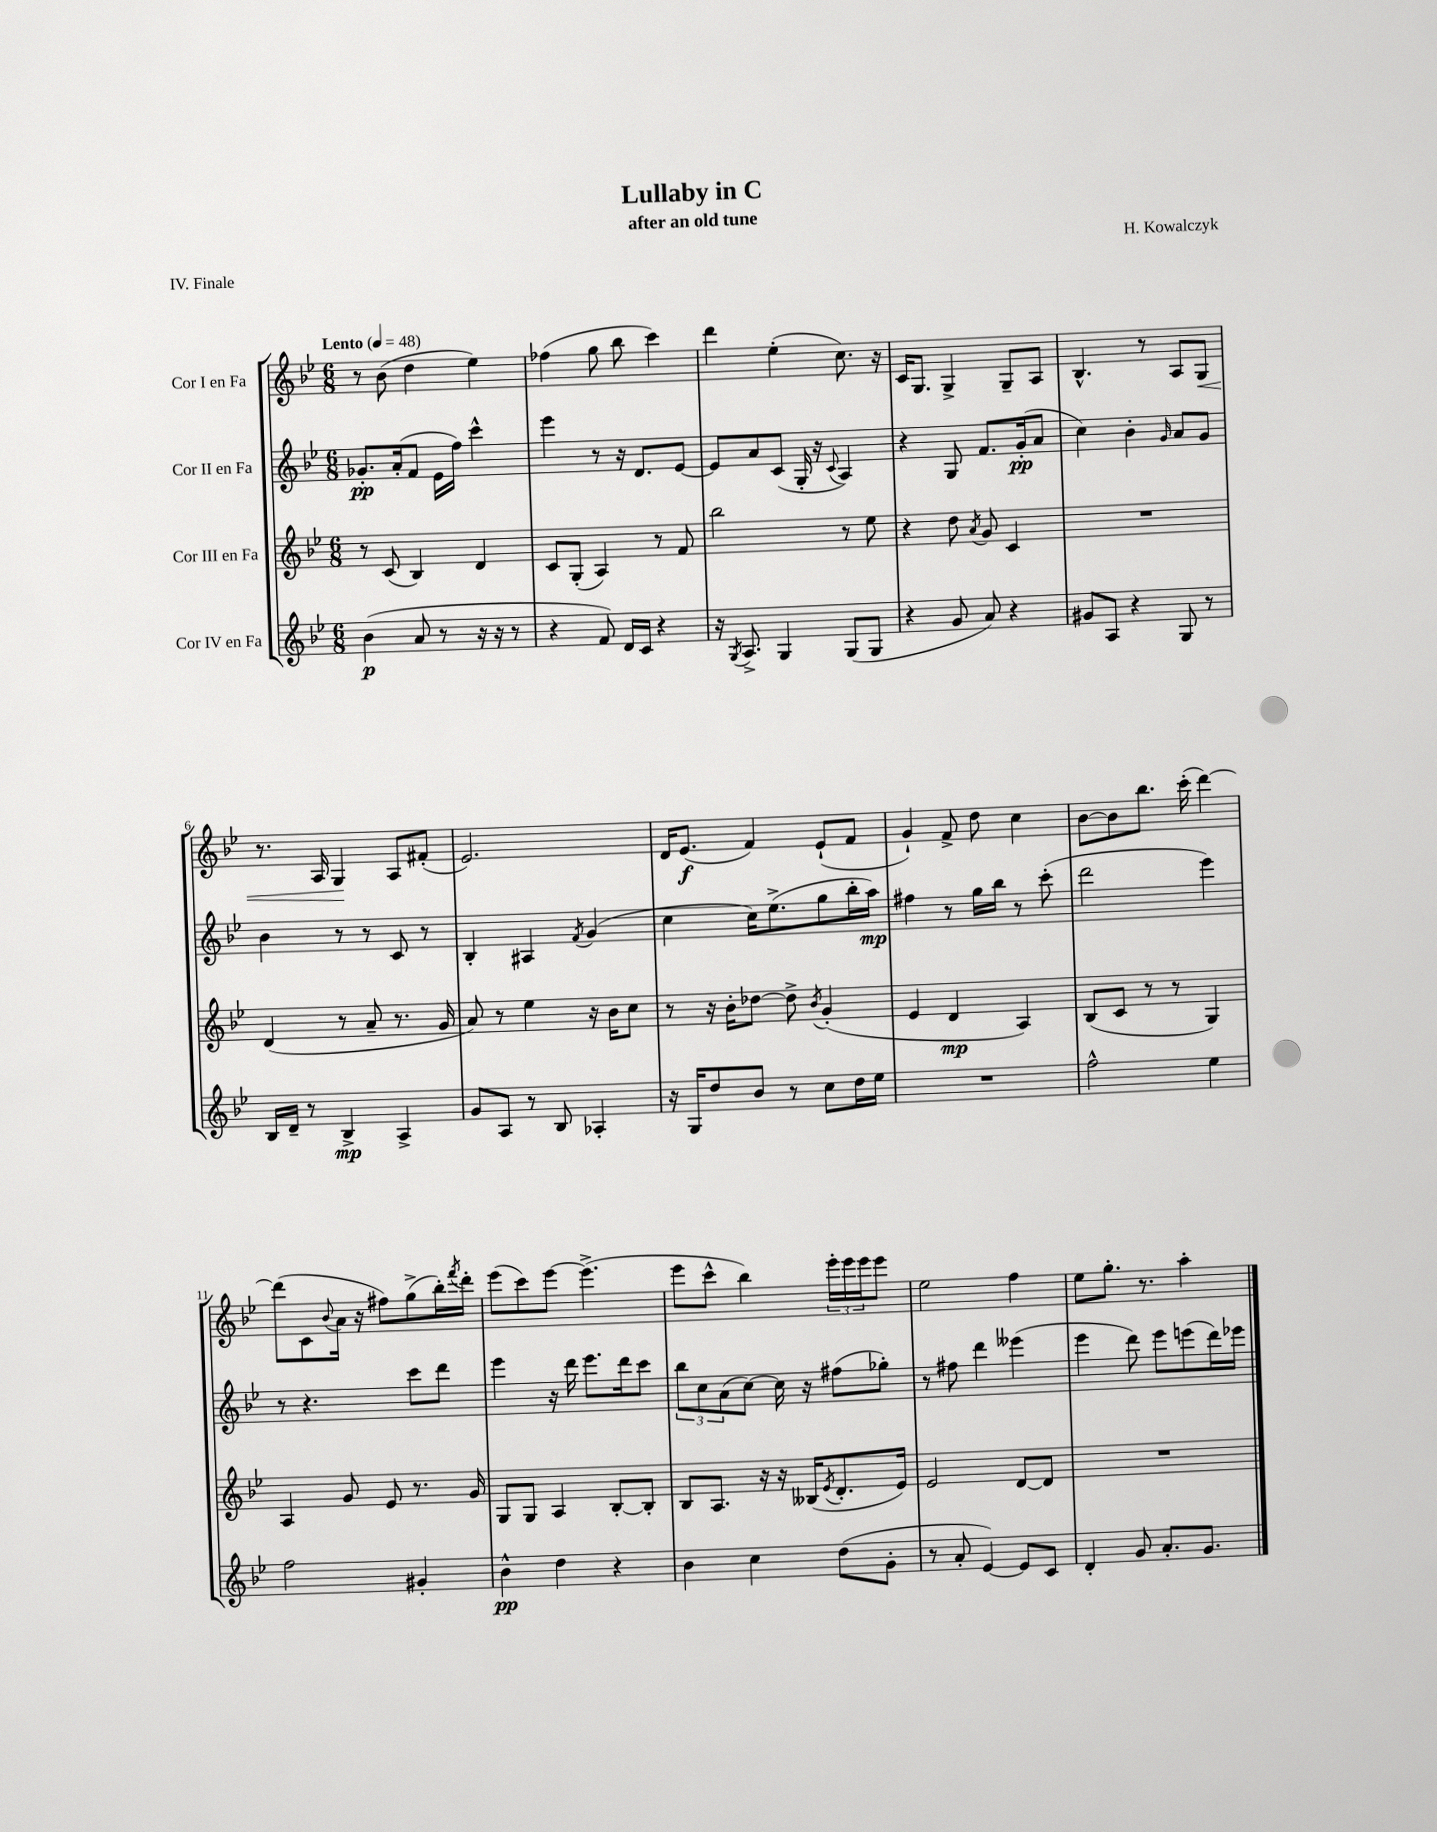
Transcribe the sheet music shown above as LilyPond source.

\header { title = "Lullaby in C" composer = "H. Kowalczyk" subtitle = "after an old tune" piece = "IV. Finale" }
<<
\new StaffGroup <<
\new Staff = "s0" \with { instrumentName = "Cor I en Fa" } {
    \clef treble \key bes \major \numericTimeSignature \time 6/8 \tempo "Lento" 4 = 48
    r8 bes'8( d''4 ees''4) |
    fes''4( g''8 bes''8 c'''4) |
    d'''4 ees''4-.( c''8.) r16 |
    c'16 g8. g4-> g8-- a8 |
    bes4.-^ r8 a8 g8\< |
    r8. a16 g4\! a8 fis'8-.( |
    ees'2.) |
    d'16 ees'8.\f( f'4) ees'8-!( f'8 |
    g'4-!) f'8-> d''8 c''4 |
    bes'8~ bes'8 bes''8. c'''16-.( d'''4~) |
    d'''8( c'8 \appoggiatura { bes'8 } a'16 r16 fis''8) g''8->( bes''16-.) \acciaccatura { f'''8 } d'''16-. |
    ees'''8( c'''8) ees'''8~ ees'''4.->( |
    ees'''8 c'''8-^ bes''4) \tuplet 3/2 { ees'''16-. ees'''16 ees'''16 } ees'''8 |
    ees''2 f''4 |
    ees''8 g''8.-. r8. a''4-. \bar "|." |
}
\new Staff = "s1" \with { instrumentName = "Cor II en Fa" } {
    \clef treble \key bes \major \numericTimeSignature \time 6/8
    ges'8.-.\pp a'16-.( f'8 ees'16 f''16) c'''4-^ |
    ees'''4 r8 r16 d'8. ees'8~ |
    ees'8 a'8 c'8( g16-. r16 \appoggiatura { c'8 } a4) |
    r4 g8 f'8. g'16-.\pp( a'8 |
    c''4) bes'4-. \grace { g'16 } a'8 g'8 |
    bes'4 r8 r8 c'8 r8 |
    bes4-. ais4 \acciaccatura { f'8 } g'4( |
    c''4 c''16) ees''8.->( g''8 bes''16-. a''16\mp) |
    fis''4 r8 g''16 bes''16 r8 c'''8-.( |
    d'''2 ees'''4) |
    r8 r4. c'''8 d'''8 |
    ees'''4 r16 d'''16 ees'''8. d'''16 c'''8 |
    \tuplet 3/2 { bes''8 c''8 a'8( } c''8~) c''16 r16 fis''8( ges''8-.) |
    r8 fis''8 d'''4 eeses'''4( |
    ees'''4 d'''8) ees'''8 e'''8( d'''16) ees'''16 \bar "|." |
}
\new Staff = "s2" \with { instrumentName = "Cor III en Fa" } {
    \clef treble \key bes \major \numericTimeSignature \time 6/8
    r8 c'8( bes4) d'4 |
    c'8 g8-.( a4) r8 f'8 |
    bes''2 r8 ees''8 |
    r4 d''8 \acciaccatura { a'8 } g'8 c'4 |
    R2. |
    d'4( r8 a'8-- r8. g'16 |
    a'8) r8 ees''4 r16 bes'16 c''8 |
    r8 r16 bes'16-. des''8~ des''8-> \acciaccatura { bes'8 } g'4-.( |
    ees'4 d'4\mp a4) |
    bes8( c'8 r8 r8 g4) |
    a4 g'8 ees'8 r8. g'16 |
    g8 g8 a4 bes8~-. bes8-. |
    bes8 a8. r16 r16 beses16( \acciaccatura { ees'8 } d'8.-. ees'16) |
    ees'2 d'8~ d'8 |
    R2. \bar "|." |
}
\new Staff = "s3" \with { instrumentName = "Cor IV en Fa" } {
    \clef treble \key bes \major \numericTimeSignature \time 6/8
    bes'4\p( a'8 r8 r16 r16 r8 |
    r4 f'8) d'16 c'16 r4 |
    r16 \acciaccatura { g8 } a8.-> g4 g8( g8 |
    r4 g'8 a'8) r4 |
    gis'8 a8 r4 g8 r8 |
    bes16 d'16-- r8 bes4->\mp a4-> |
    g'8 a8 r8 bes8 aes4-. |
    r16 g16 d''8 bes'8 r8 c''8 d''16 ees''16 |
    R2. |
    f''2-^ ees''4 |
    f''2 gis'4-. |
    bes'4-^\pp d''4 r4 |
    bes'4 c''4 d''8( g'8-. |
    r8 a'8-. ees'4~) ees'8 c'8 |
    d'4-. g'8 a'8.-. g'8. \bar "|." |
}
>>
>>
